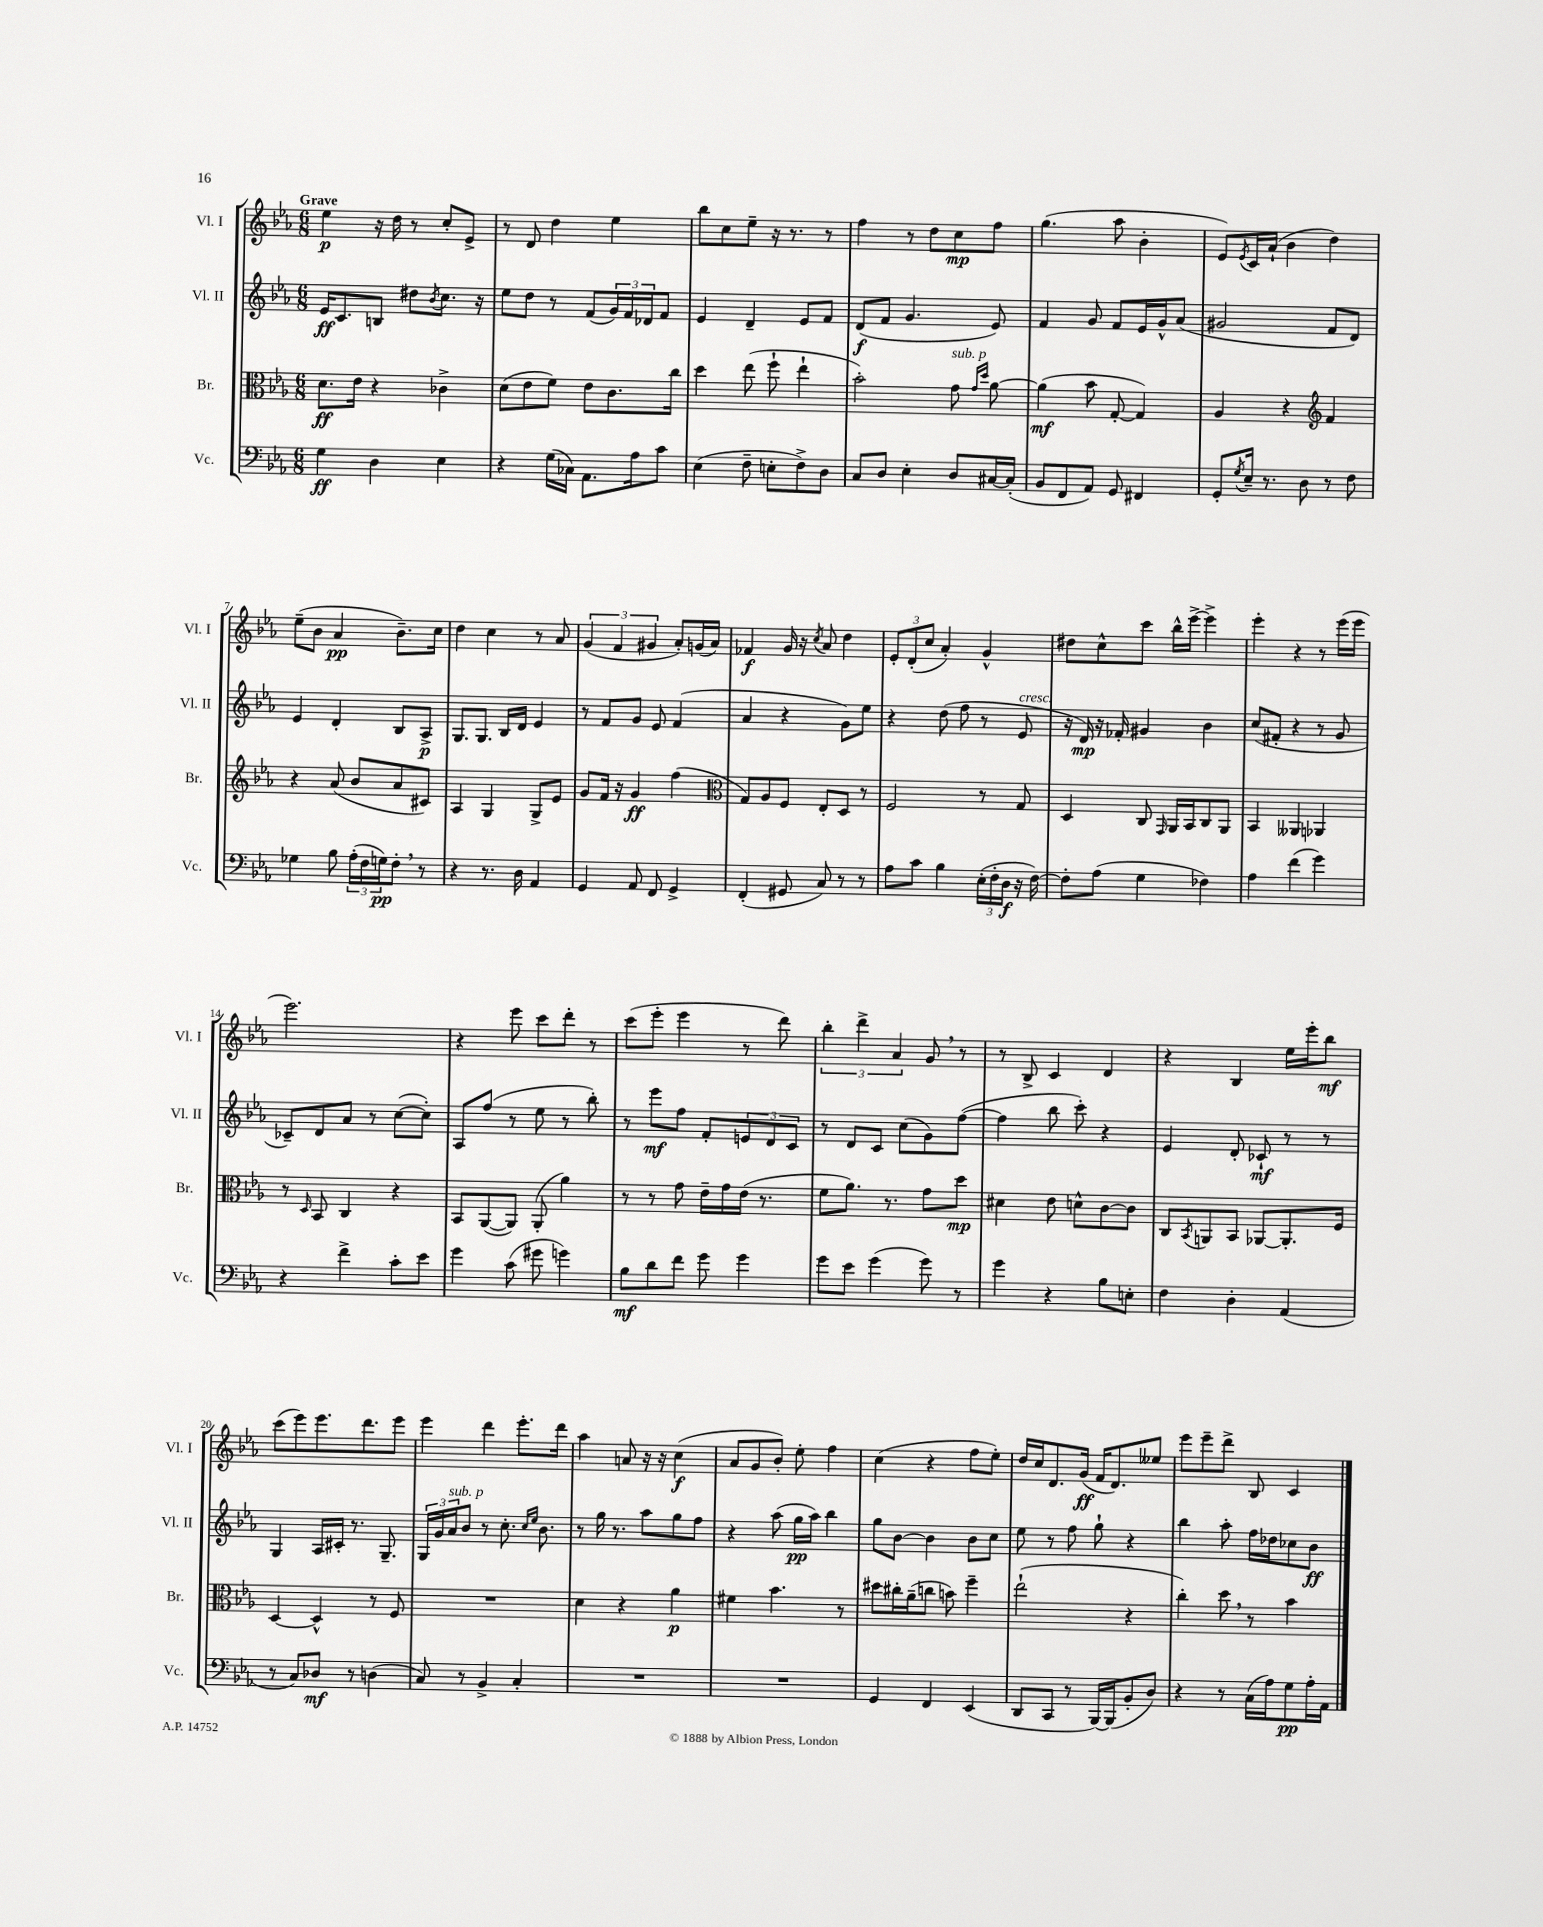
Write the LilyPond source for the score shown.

<<
\new StaffGroup <<
\new Staff = "s0" \with { instrumentName = "Vl. I" shortInstrumentName = "Vl. I" } {
    \clef treble \key ees \major \numericTimeSignature \time 6/8 \tempo "Grave"
    ees''4\p r16 d''16 r8 c''8-. ees'8-> |
    r8 d'8 d''4 ees''4 |
    bes''8 c''8 ees''8-- r16 r8. r8 |
    f''4 r8 d''8 c''8\mp f''8 |
    g''4.( aes''8 bes'4-. |
    ees'8) \acciaccatura { ees'8 } c'16 aes'16-!( bes'4 d''4) |
    ees''8--( bes'8 aes'4\pp bes'8.--) c''16 |
    d''4 c''4 r8 aes'8 |
    \tuplet 3/2 { g'4( f'4 gis'4 } aes'8-.) g'16( aes'16) |
    fes'4\f g'16 r16 \acciaccatura { c''8 } aes'8 d''4 |
    \tuplet 3/2 { ees'8-. d'8-.( c''8 } aes'4-.) g'4-^ |
    dis''8 c''8-^ c'''8 bes''16-^ ees'''16~-> ees'''4-> |
    ees'''4-. r4 r8 ees'''16( ees'''16 |
    ees'''2.) |
    r4 ees'''8 c'''8 d'''8-. r8 |
    c'''8( ees'''8-. ees'''4 r8 d'''8) |
    \tuplet 3/2 { bes''4-. d'''4-> aes'4 } g'8 \breathe r8 |
    r8 bes8-> c'4 d'4 |
    r4 bes4 ees''16 ees'''16-. bes''8\mf |
    c'''8( ees'''8) ees'''8. d'''8. ees'''8 |
    ees'''4 d'''4 ees'''8.-. d'''16 |
    aes''4 a'8 r16 r16 c''4\f( |
    aes'8 g'8 bes'8-.) ees''8-. f''4 |
    c''4( r4 f''8 ees''8-.) |
    d''16 c''16 d'8. g'16\ff( f'16 d'8.) eeses''8 |
    ees'''8 ees'''8-- d'''8-> bes8 c'4 \bar "|." |
}
\new Staff = "s1" \with { instrumentName = "Vl. II" shortInstrumentName = "Vl. II" } {
    \clef treble \key ees \major \numericTimeSignature \time 6/8
    ees'16\ff c'8. b8 dis''8 \acciaccatura { bes'8 } c''8. r16 |
    ees''8 d''8 r8 f'8( \tuplet 3/2 { g'16) f'16 des'16 } f'8 |
    ees'4 d'4-- ees'8 f'8 |
    d'8\f( f'8 g'4. ees'8) |
    f'4 g'8 f'8 ees'16 g'16-^ aes'8( |
    gis'2 f'8 d'8) |
    ees'4 d'4-. bes8 aes8->\p |
    g8. g8. bes16 d'16 ees'4 |
    r8 f'8 g'8 ees'8 f'4( |
    aes'4 r4 g'8) ees''8 |
    r4 d''8( f''8 r8 ees'8^\markup { \italic "cresc." } |
    r16 d'16\mp) r16 fes'16-. gis'4 bes'4 |
    c''8( fis'8-. r4 r8 g'8 |
    ces'8--) d'8 aes'8 r8 c''8~( c''8-.) |
    aes8 f''8( r8 ees''8 r8 bes''8-.) |
    r8 ees'''8\mf f''8 f'8-. \tuplet 3/2 { e'8 d'8 c'8 } |
    r8 d'8 c'8 c''8( g'8) f''8~( |
    f''4 bes''8 c'''8-.) r4 |
    ees'4 d'8-. ces'8-!\mf r8 r8 |
    g4 aes16 cis'16-. r8. g8.-- |
    \tuplet 3/2 { g16 g'16 aes'16^\markup { \italic "sub. p" } } bes'8 r8 c''8.-. \grace { c''16 ees''16 } bes'8. |
    r8 g''16 r8. aes''8 g''8 f''8 |
    r4 aes''8( g''16\pp aes''16) bes''4 |
    g''8 bes'8~ bes'4 bes'8 c''8 |
    ees''8 r8 f''8 g''8-! r4 |
    bes''4 aes''8-. f''16 des''16 ces''8 bes'8\ff \bar "|." |
}
\new Staff = "s2" \with { instrumentName = "Br." shortInstrumentName = "Br." } {
    \clef alto \key ees \major \numericTimeSignature \time 6/8
    d'8.\ff ees'16 r4 ces'4-> |
    d'8( ees'8 f'8) ees'8 c'8. c''16 |
    d''4 ees''8( f''8-! ees''4-! |
    bes'2-.) g'8^\markup { \italic "sub. p" } \grace { g'16 d''16 } aes'8~ |
    aes'4\mf( bes'8 g8~-. g4) |
    aes4 r4 \clef treble f'4 |
    r4 aes'8( bes'8 aes'8 cis'8) |
    aes4 g4 g8-> ees'8 |
    g'8 f'16 r16 g'4\ff f''4( |
    \clef alto g8) aes8 f8 ees8-. d8 r8 |
    f2 r8 g8 |
    d4 c8 \grace { g,16 } aes,16 bes,16 c8 aes,8 |
    bes,4 aeses,4 aes,4 |
    r8 \grace { d16 } bes,8 c4 r4 |
    bes,8 aes,8~( aes,8) aes,8-.( aes'4) |
    r8 r8 g'8 ees'16-- g'16 ees'16( r8. |
    f'8 aes'8.) r8. g'8 d''8\mp |
    dis'4 ees'8 d'8-^ c'8~ c'8 |
    c8 \acciaccatura { bes,8 } a,8 bes,8 aes,8~ aes,8.-. f16 |
    d4~ d4-^ r8 f8 |
    R2. |
    d'4 r4 aes'4\p |
    fis'4 bes'4. r8 |
    dis''8 cis''16-. aes'16--( c''8 b'8) f''4-- |
    ees''2-!( r4 |
    c''4-.) d''8 \breathe r8 bes'4 \bar "|." |
}
\new Staff = "s3" \with { instrumentName = "Vc." shortInstrumentName = "Vc." } {
    \clef bass \key ees \major \numericTimeSignature \time 6/8
    g4\ff d4 ees4 |
    r4 g16( ces16) aes,8. aes16 c'8 |
    ees4( f8-- e8-. f8->) d8 |
    c8 d8 ees4-. d8 cis16~ cis16-.( |
    bes,8 f,8 aes,8) g,8 fis,4 |
    g,8-. \acciaccatura { g8 } ees16-- r8. d8 r8 f8 |
    ges4 bes8 \tuplet 3/2 { aes16-.( f16 g16\pp) } f8-. \breathe r8 |
    r4 r8. d16 aes,4 |
    g,4 aes,8 f,8 g,4-> |
    f,4-.( gis,8 c8) r8 r8 |
    aes8 c'8 bes4 \tuplet 3/2 { ees16-.( f16-. d16\f } r16 f16~) |
    f8-. aes8( g4 fes4) |
    aes4 f'4( g'4) |
    r4 f'4-> c'8-. ees'8 |
    g'4 c'8( gis'8 g'4) |
    bes8\mf d'8 f'8 g'8 g'4 |
    g'8 ees'8 g'4( g'8) r8 |
    g'4 r4 bes8 e8-. |
    f4 d4-. aes,4( |
    r8 c8) des8\mf r8 d4( |
    c8) r8 bes,4-> c4-. |
    R2. |
    R2. |
    g,4 f,4 ees,4( |
    d,8 c,8 r8 bes,,16~) bes,,16( bes,8-. d8) |
    r4 r8 c16( aes16) g8\pp aes16-. aes,16 \bar "|." |
}
>>
>>
